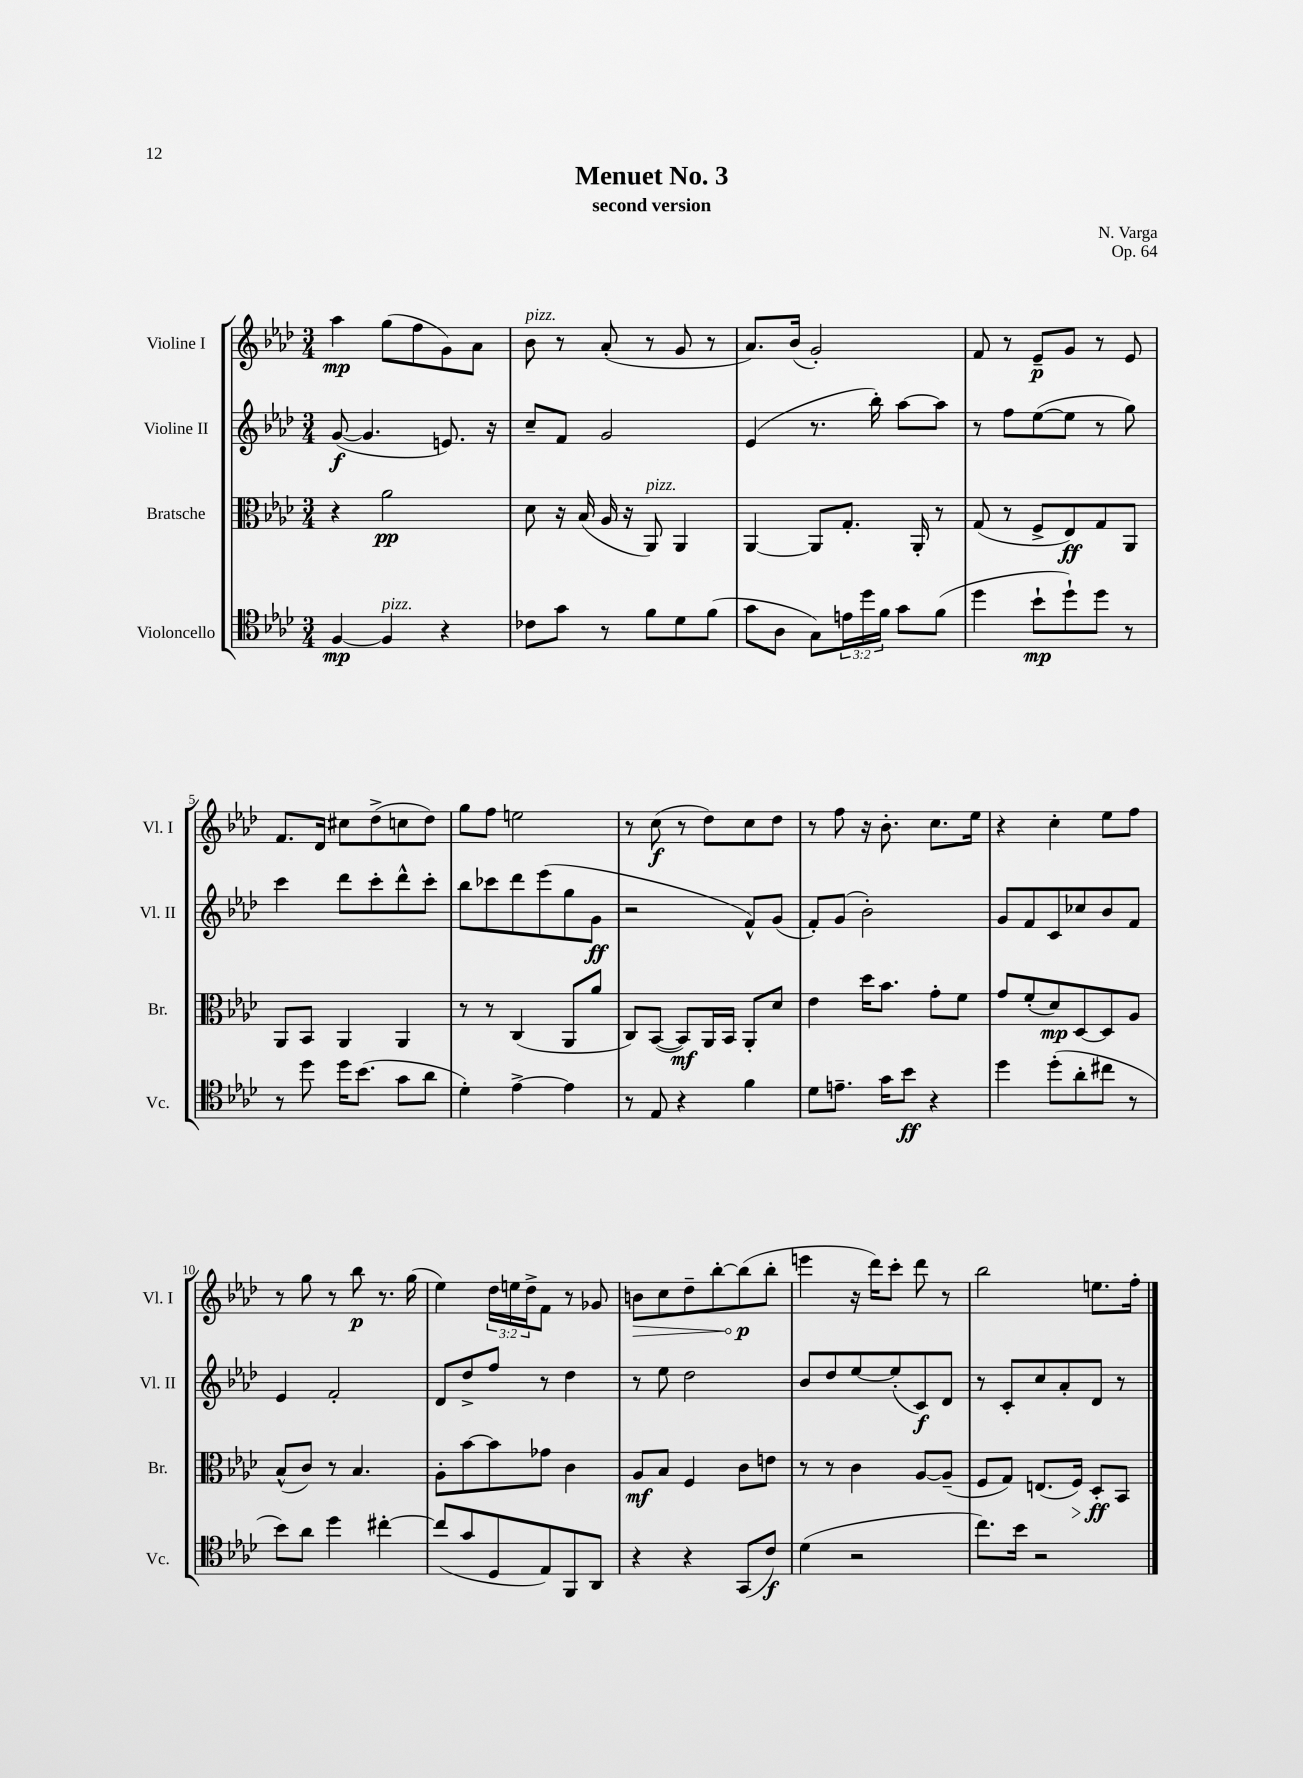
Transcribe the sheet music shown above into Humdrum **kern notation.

**kern	**dynam	**kern	**dynam	**kern	**dynam	**kern	**dynam
*part4	*part4	*part3	*part3	*part2	*part2	*part1	*part1
*staff4	*staff4	*staff3	*staff3	*staff2	*staff2	*staff1	*staff1
*I"Violoncello	*	*I"Bratsche	*	*I"Violine II	*	*I"Violine I	*
*I'Vc.	*	*I'Br.	*	*I'Vl. II	*	*I'Vl. I	*
*clefC4	*	*clefC3	*	*clefG2	*	*clefG2	*
*k[b-e-a-d-]	*	*k[b-e-a-d-]	*	*k[b-e-a-d-]	*	*k[b-e-a-d-]	*
*M3/4	*	*M3/4	*	*M3/4	*	*M3/4	*
=1	=1	=1	=1	=1	=1	=1	=1
[4F/	mp	4r	.	([8g/	f	4aa-\	mp
.	.	.	.	4.g/]	.	.	.
!LO:TX:a:i:t=pizz.	!	!	!	!	!	!	!
4F/]	.	2a-\	pp	.	.	(8gg\L	.
.	.	.	.	.	.	8ff\	.
4r	.	.	.	8.en/)	.	8g\)	.
.	.	.	.	.	.	8a-\J	.
.	.	.	.	16r	.	.	.
=2	=2	=2	=2	=2	=2	=2	=2
!	!	!	!	!	!	!LO:TX:a:i:t=pizz.	!
8c-X\L	.	8d-\	.	8cc~/L	.	8b-\	.
8g\J	.	16r	.	8f/J	.	8r	.
.	.	(16B-/	.	.	.	.	.
8r	.	16A-/	.	2g/	.	(8a-'/	.
.	.	16r	.	.	.	.	.
!	!	!LO:TX:a:i:t=pizz.	!	!	!	!	!
8f\L	.	8AA-/)	.	.	.	8r	.
8d-\	.	4AA-/	.	.	.	8g/	.
(8f\J	.	.	.	.	.	8r	.
=3	=3	=3	=3	=3	=3	=3	=3
8g\L	.	[4AA-/	.	(4e-/	.	8.a-/L)	.
8A-\J	.	.	.	.	.	.	.
.	.	.	.	.	.	(16b-/Jk	.
8G\L)	.	8AA-/L]	.	8.r	.	2g'/)	.
24en\L	.	8.G'/J	.	.	.	.	.
24dd-\	.	.	.	.	.	.	.
.	.	.	.	16bb-'\)	.	.	.
24f\JJ	.	.	.	.	.	.	.
8g\L	.	.	.	[8aa-\L	.	.	.
.	.	16AA-'/	.	.	.	.	.
(8f\J	.	8r	.	8aa-\J]	.	.	.
=4	=4	=4	=4	=4	=4	=4	=4
4dd-\	.	(8G/	.	8r	.	8f/	.
.	.	8r	.	8ff\L	.	8r	.
8b-`\L	mp	8F^/L	.	([8ee-\	.	8e-~/L	p
8dd-`\)	.	8E-/)	ff	8ee-\J]	.	8g/J	.
8dd-\J	.	8G/	.	8r	.	8r	.
8r	.	8AA-/J	.	8gg\)	.	8e-/	.
!!LO:LB:g=z
=5	=5	=5	=5	=5	=5	=5	=5
8r	.	8AA-/L	.	4ccc\	.	8.f/L	.
8dd-\	.	8BB-/J	.	.	.	.	.
.	.	.	.	.	.	16d-/Jk	.
16dd-\KL	.	4AA-/	.	8ddd-\L	.	8cc#X\L	.
(8.b-\J	.	.	.	.	.	.	.
.	.	.	.	8ccc'\	.	(8dd-^\	.
8g\L	.	4AA-/	.	8ddd-^^\	.	8ccn\	.
8a-\J	.	.	.	8ccc'\J	.	8dd-\J)	.
=6	=6	=6	=6	=6	=6	=6	=6
4d-'\)	.	8r	.	8bb-\L	.	8gg\L	.
.	.	8r	.	8ccc-X\	.	8ff\J	.
[4e-^\	.	(4C/	.	8ddd-\	.	2een\	.
.	.	.	.	(8eee-\	.	.	.
4e-\]	.	8AA-/L	.	8gg\	.	.	.
.	.	8a-/J	.	8g\J	ff	.	.
=7	=7	=7	=7	=7	=7	=7	=7
8r	.	8C/L)	.	2r	.	8r	.
8E-/	.	([8BB-/J	.	.	.	(8cc\	f
4r	.	8BB-/L])	mf	.	.	8r	.
.	.	16AA-/L	.	.	.	8dd-\L)	.
.	.	16BB-/JJ	.	.	.	.	.
4f\	.	8AA-'/L	.	8f^^/L)	.	8cc\	.
.	.	8d-/J	.	(8g/J	.	8dd-\J	.
=8	=8	=8	=8	=8	=8	=8	=8
8d-\L	.	4e-\	.	8f'/L)	.	8r	.
8.en~\J	.	.	.	(8g/J	.	8ff\	.
.	.	16dd-\KL	.	2b-'\)	.	16r	.
16g\KL	.	8.b-\J	.	.	.	8.b-'\	.
8b-\J	ff	.	.	.	.	.	.
4r	.	8g'\L	.	.	.	8.cc\L	.
.	.	8f\J	.	.	.	.	.
.	.	.	.	.	.	16ee-\Jk	.
=9	=9	=9	=9	=9	=9	=9	=9
4dd-\	.	8g/L	.	8g/L	.	4r	.
.	.	(8f'/	.	8f/	.	.	.
(8dd-'\L	.	8d-/)	mp	8c/	.	4cc'\	.
8a-'\	.	[8D-/	.	8cc-X/	.	.	.
8cc#X\J	.	8D-/]	.	8b-/	.	8ee-\L	.
8r	.	8A-/J	.	8f/J	.	8ff\J	.
!!LO:LB:g=z
=10	=10	=10	=10	=10	=10	=10	=10
8b-\L)	.	(8B-^^/L	.	4e-/	.	8r	.
8a-\J	.	8c/J)	.	.	.	8gg\	.
4dd-\	.	8r	.	2f'/	.	8r	.
.	.	4.B-/	.	.	.	8bb-\	p
[4cc#X'\	.	.	.	.	.	8.r	.
.	.	.	.	.	.	(16gg\	.
=11	=11	=11	=11	=11	=11	=11	=11
(8cc#/L]	.	8A-'\L	.	8d-/L	.	4ee-\)	.
8g/	.	[8b-\	.	8dd-^/	.	.	.
8D-/	.	8b-\]	.	8ff/J	.	24dd-\LL	.
.	.	.	.	.	.	24een\	.
.	.	.	.	.	.	24dd-^\J	.
8E-/)	.	8g-X\J	.	8r	.	8f\J	.
8FF/	.	4c\	.	4dd-\	.	8r	.
8AA-/J	.	.	.	.	.	8g-X/	.
=12	=12	=12	=12	=12	=12	=12	=12
!	!	!	!	!	!	!	!LO:HP:b
4r	.	8A-/L	mf	8r	.	8bn\L	>
.	.	8B-/J	.	8ee-\	.	8cc\	.
4r	.	4F/	.	2dd-\	.	8dd-~\	.
.	.	.	.	.	.	[8bb-'\	.
(8GG/L	.	8c\L	.	.	.	(8bb-\]	p
8c/J)	f	8en\J	.	.	.	8bb-'\J	]
=13	=13	=13	=13	=13	=13	=13	=13
(4d-\	.	8r	.	8b-/L	.	4eeen\	.
.	.	8r	.	8dd-/	.	.	.
2r	.	4c\	.	[8ee-/	.	16r	.
.	.	.	.	.	.	16ddd-\KL)	.
.	.	.	.	(8ee-'/]	.	8ccc'\J	.
.	.	[8A-/L	.	8c/)	f	8ddd-\	.
.	.	(8A-~/J]	.	8d-/J	.	8r	.
=14	=14	=14	=14	=14	=14	=14	=14
8.cc\L)	.	8F/L	.	8r	.	2bb-\	.
.	.	8G/J)	.	8c'/L	.	.	.
16b-\Jk	.	.	.	.	.	.	.
2r	.	(8.En/L	.	8cc/	.	.	.
.	.	.	.	8a-'/	.	.	.
!	!	!	!LO:HP:b	!	!	!	!
.	.	16F/Jk)	>	.	.	.	.
.	.	8D-'/L	ff	8d-/J	.	8.een\L	.
.	.	8BB-/J	]	8r	.	.	.
.	.	.	.	.	.	16ff'\Jk	.
==	==	==	==	==	==	==	==
*-	*-	*-	*-	*-	*-	*-	*-
